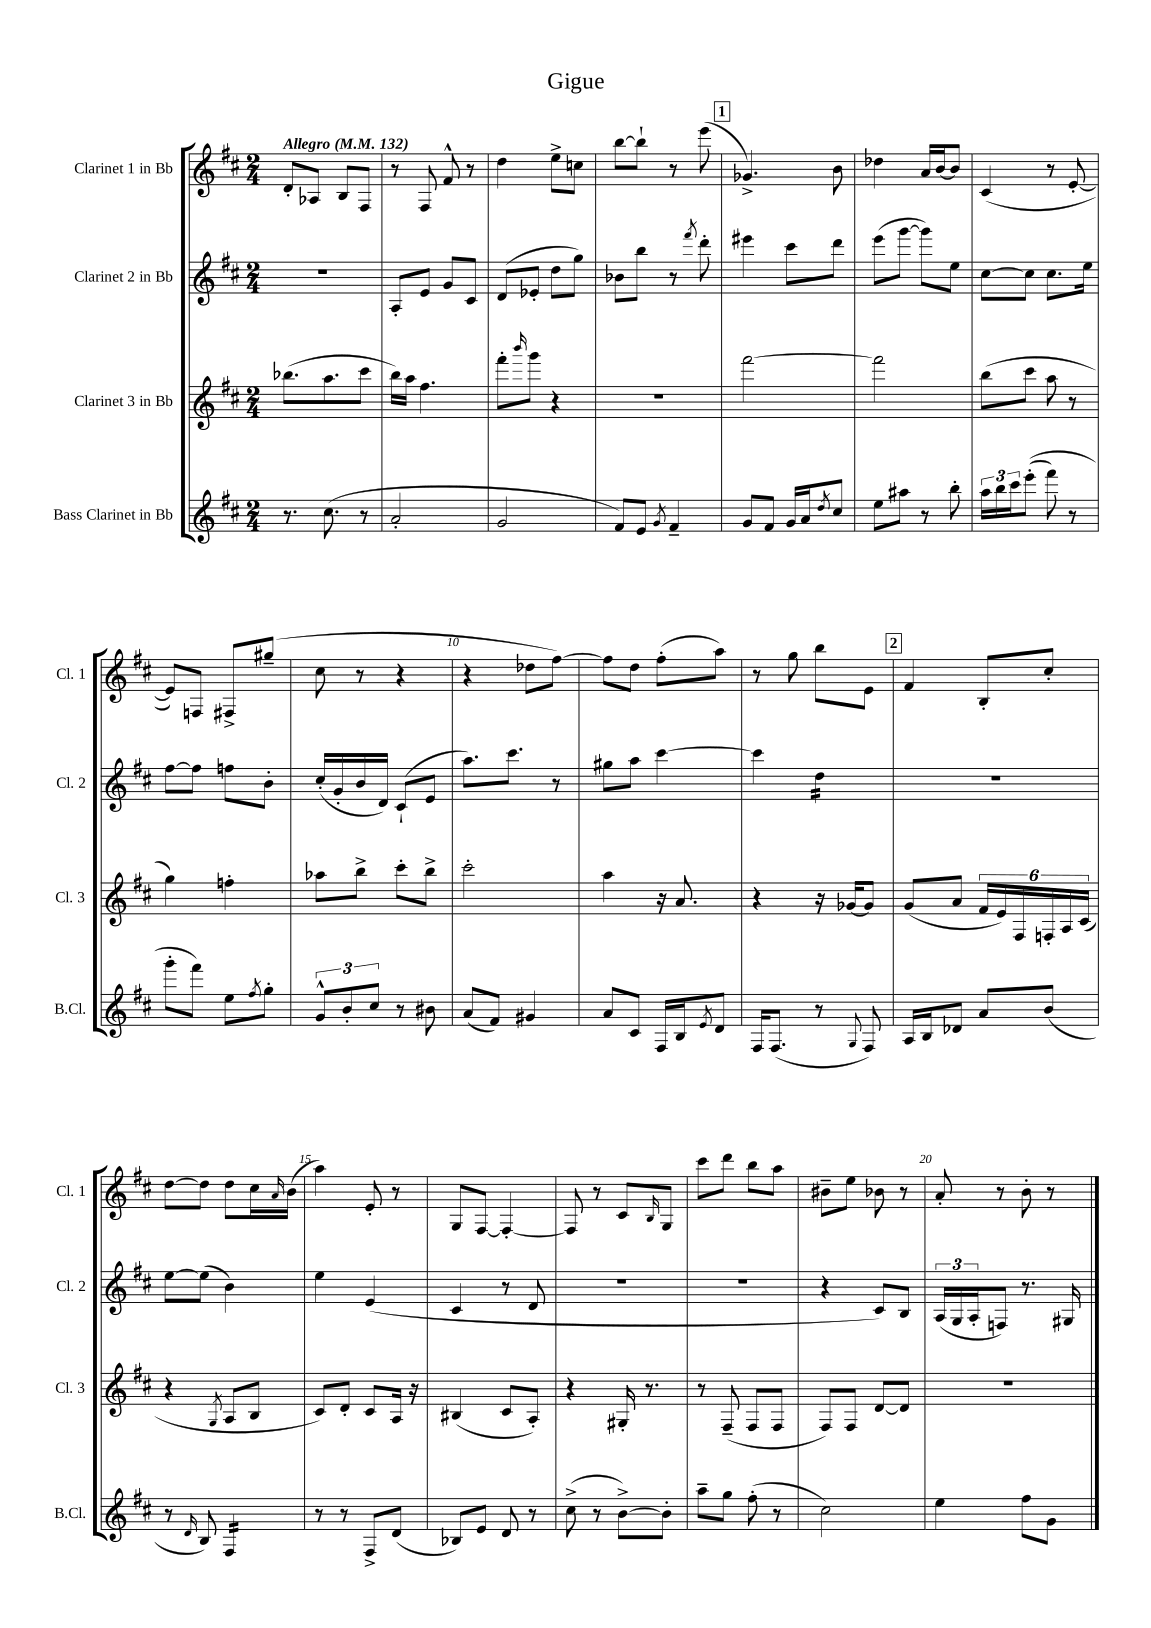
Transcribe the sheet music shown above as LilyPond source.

\header { title = "Gigue" }
<<
\new StaffGroup <<
\new Staff = "s0" \with { instrumentName = "Clarinet 1 in Bb" shortInstrumentName = "Cl. 1" } {
    \clef treble \key d \major \numericTimeSignature \time 2/4 \tempo "Allegro" 4 = 132
    d'8-. aes8 b8 fis8 |
    r8 fis8 fis'8-^ r8 |
    d''4 e''8-> c''8 |
    b''8~ b''8-! r8 e'''8( |
    \mark \markup { \box "1" } ges'4.->) b'8 |
    des''4 a'16 b'16~ b'8 |
    cis'4( r8 e'8~-. |
    e'8) f8 fis8-> gis''8--( |
    cis''8 r8 r4 |
    r4 des''8 fis''8~) |
    fis''8 d''8 fis''8-.( a''8) |
    r8 g''8 b''8 e'8 |
    \mark \markup { \box "2" } fis'4 b8-. cis''8-. |
    d''8~ d''8 d''8 cis''16 \grace { a'16 } b'16( |
    a''4) e'8-. r8 |
    g8 fis8~ fis4~-. |
    fis8 r8 cis'8 \grace { b16 } g8 |
    cis'''8 d'''8 b''8 a''8 |
    bis'8-- e''8 bes'8 r8 |
    a'8-. r8 b'8-. r8 \bar "|." |
}
\new Staff = "s1" \with { instrumentName = "Clarinet 2 in Bb" shortInstrumentName = "Cl. 2" } {
    \clef treble \key d \major \numericTimeSignature \time 2/4
    R2 |
    a8-. e'8 g'8 cis'8 |
    d'8( ees'8-. d''8 g''8) |
    bes'8 b''8 r8 \acciaccatura { fis'''8 } d'''8-. |
    \mark \markup { \box "1" } eis'''4 cis'''8 d'''8 |
    e'''8( g'''8~ g'''8) e''8 |
    cis''8~ cis''8 cis''8. e''16 |
    fis''8~ fis''8 f''8 b'8-. |
    cis''16-.( g'16-. b'16 d'16) cis'8-!( e'8 |
    a''8.) cis'''8. r8 |
    gis''8 a''8 cis'''4~ |
    cis'''4 d''4:16 |
    \mark \markup { \box "2" } R2 |
    e''8~ e''8( b'4) |
    e''4 e'4( |
    cis'4 r8 d'8 |
    R2 |
    R2 |
    r4 cis'8) b8 |
    \tuplet 3/2 { a16( g16 a16-. } f8) r8. gis16 \bar "|." |
}
\new Staff = "s2" \with { instrumentName = "Clarinet 3 in Bb" shortInstrumentName = "Cl. 3" } {
    \clef treble \key d \major \numericTimeSignature \time 2/4
    bes''8.( a''8. cis'''8 |
    b''16) a''16 fis''4. |
    fis'''8-. \grace { b'''16 } g'''8 r4 |
    r2 |
    \mark \markup { \box "1" } fis'''2~ |
    fis'''2 |
    b''8( cis'''8 a''8 r8 |
    g''4) f''4-. |
    aes''8 b''8-> cis'''8-. b''8-> |
    cis'''2-. |
    a''4 r16 a'8. |
    r4 r16 ges'16~ ges'8 |
    \mark \markup { \box "2" } g'8( a'8 \tuplet 6/4 { fis'16 e'16) fis16 f16-. a16 cis'16( } |
    r4 \acciaccatura { g8 } a8 b8 |
    cis'8) d'8-. cis'8 a16 r16 |
    bis4( cis'8 a8-.) |
    r4 gis16-. r8. |
    r8 fis8--( fis8 fis8 |
    fis8) fis8 d'8~ d'8 |
    R2 \bar "|." |
}
\new Staff = "s3" \with { instrumentName = "Bass Clarinet in Bb" shortInstrumentName = "B.Cl." } {
    \clef treble \key d \major \numericTimeSignature \time 2/4
    r8. cis''8.( r8 |
    a'2-. |
    g'2 |
    fis'8) e'8 \acciaccatura { g'8 } fis'4-- |
    \mark \markup { \box "1" } g'8 fis'8 g'16 a'16 \acciaccatura { d''8 } cis''8 |
    e''8 ais''8 r8 b''8-. |
    \tuplet 3/2 { a''16 b''16 cis'''16 } e'''8-.(\( fis'''8) r8 |
    g'''8-. fis'''8\) e''8 \acciaccatura { fis''8 } g''8-. |
    \tuplet 3/2 { g'8-^ b'8-. cis''8 } r8 bis'8 |
    a'8( fis'8) gis'4 |
    a'8 cis'8 fis16 b16 \acciaccatura { e'8 } d'8 |
    fis16 fis8.( r8 \appoggiatura { g8 } fis8) |
    \mark \markup { \box "2" } a16 b16 des'8 a'8 b'8( |
    r8 \grace { d'16 } b8) fis4:16 |
    r8 r8 fis8-> d'8( |
    bes8) e'8 d'8 r8 |
    cis''8->( r8 b'8~->) b'8-. |
    a''8-- g''8 fis''8-.( r8 |
    cis''2) |
    e''4 fis''8 g'8 \bar "|." |
}
>>
>>
\layout { \context { \Score \override BarNumber.break-visibility = ##(#f #t #t) barNumberVisibility = #(every-nth-bar-number-visible 5) } }
